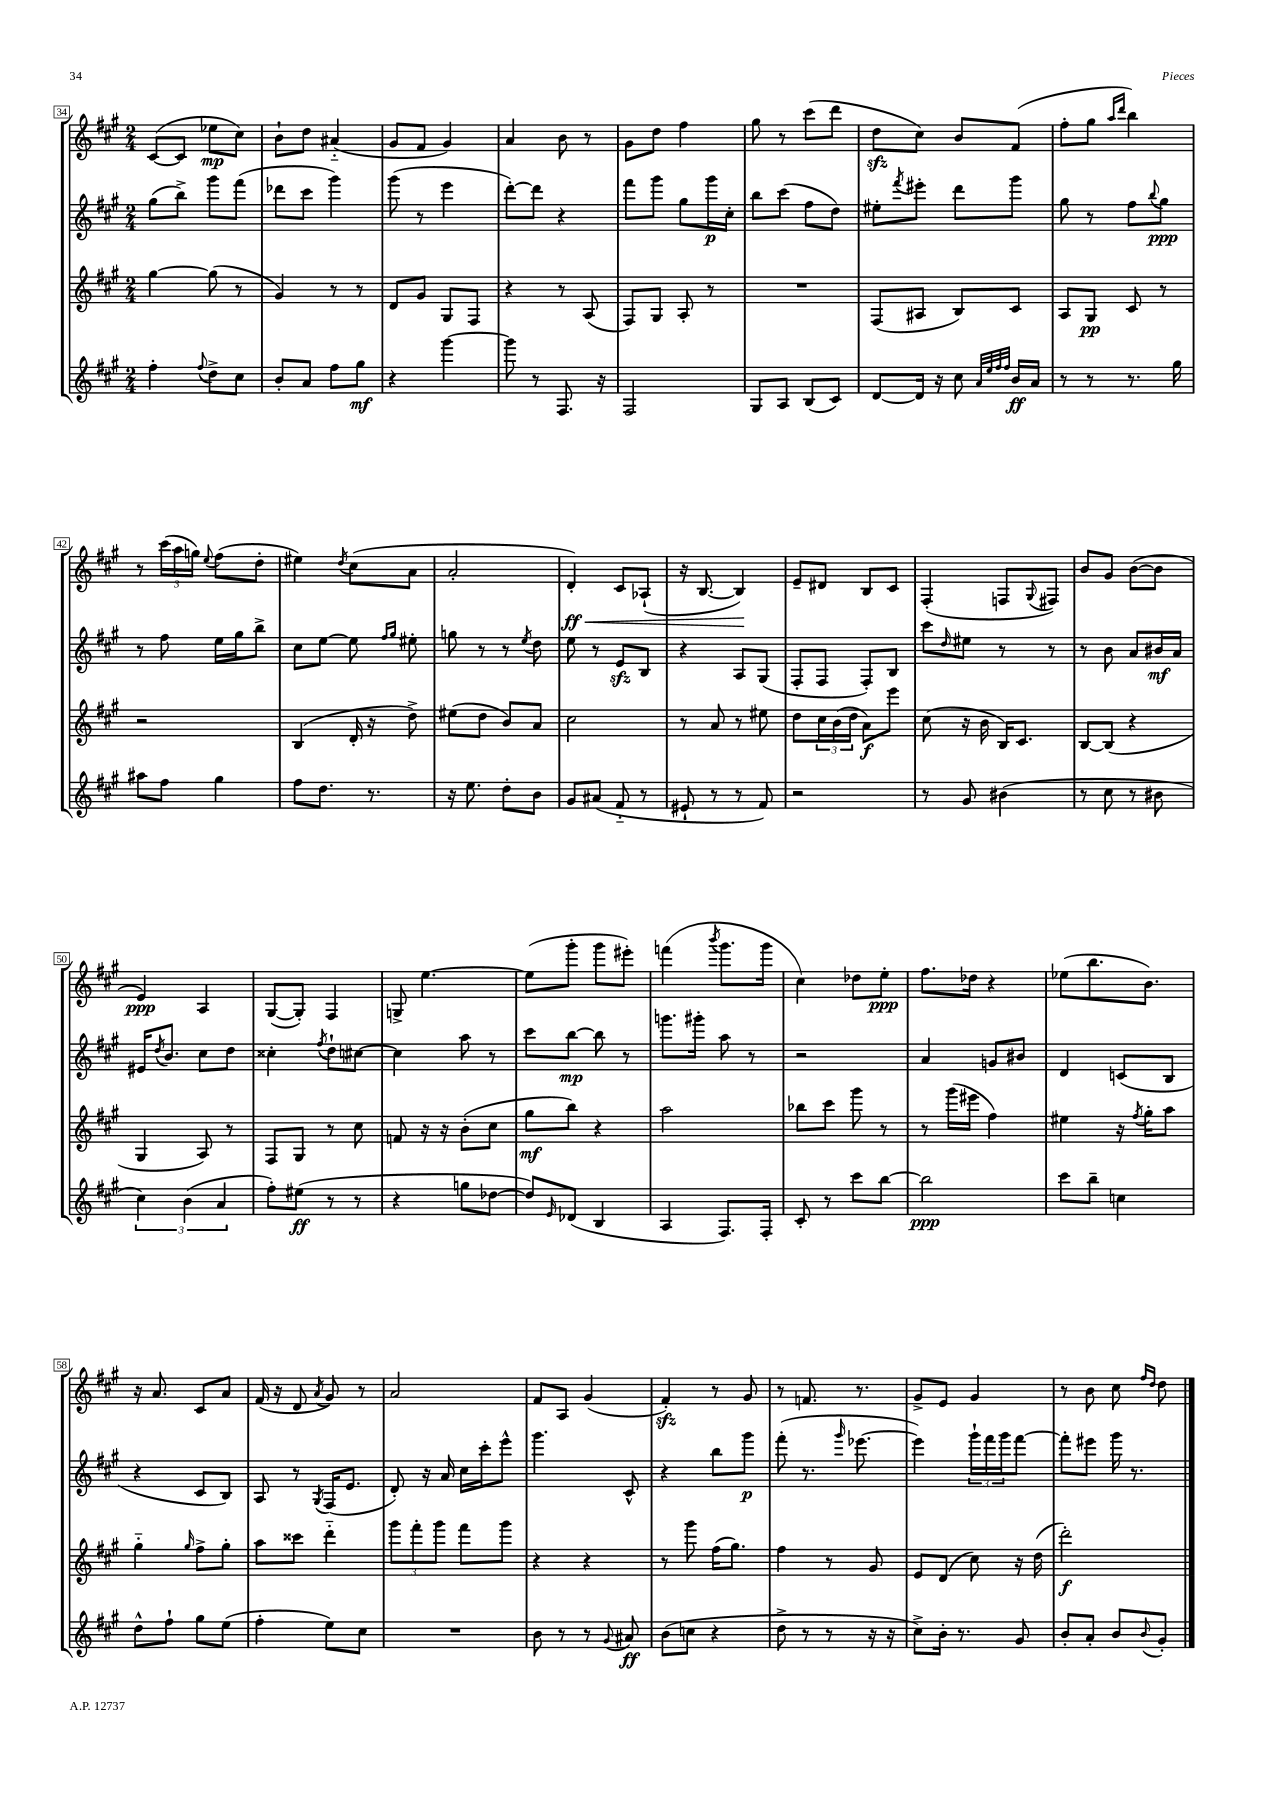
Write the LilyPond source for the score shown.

<<
\new StaffGroup <<
\new Staff = "s0" {
    \clef treble \key a \major \numericTimeSignature \time 2/4
    cis'8~( cis'8 ees''8\mp cis''8) |
    b'8-! d''8 ais'4-_( |
    gis'8 fis'8 gis'4) |
    a'4 b'8 r8 |
    gis'8 d''8 fis''4 |
    gis''8 r8 cis'''8( d'''8 |
    d''8\sfz cis''8) b'8 fis'8( |
    fis''8-. gis''8 \grace { a''16 d'''16 } b''4) |
    r8 \tuplet 3/2 { cis'''16( a''16 g''16) } \appoggiatura { e''8 } fis''8( d''8-. |
    eis''4) \acciaccatura { d''8 } cis''8( a'8 |
    a'2-. |
    d'4-.\ff\<) cis'8 aes8-!( |
    r16 b8.~ b4\!) |
    e'8-- dis'8 b8 cis'8 |
    fis4-.( f8 \appoggiatura { gis8 } fis8) |
    b'8 gis'8 b'8~( b'8 |
    e'4\ppp) a4 |
    gis8~( gis8-.) fis4 |
    g8-> e''4.~ |
    e''8( gis'''8-. gis'''8 eis'''8-.) |
    f'''4( \acciaccatura { b'''8 } gis'''8. gis'''16 |
    cis''4) des''8 e''8-.\ppp |
    fis''8. des''16 r4 |
    ees''8( b''8. b'8.) |
    r16 a'8. cis'8 a'8 |
    fis'16( r16 d'8 \acciaccatura { a'8 } gis'8) r8 |
    a'2 |
    fis'8 a8 gis'4( |
    fis'4-.\sfz) r8 gis'8 |
    r8 f'8. r8. |
    gis'8-> e'8 gis'4 |
    r8 b'8 cis''8 \grace { fis''16 d''16 } d''8 \bar "|." |
}
\new Staff = "s1" {
    \clef treble \key a \major \numericTimeSignature \time 2/4
    gis''8( b''8->) gis'''8 fis'''8( |
    des'''8 cis'''8 gis'''4) |
    gis'''8( r8 e'''4 |
    d'''8~-.) d'''8 r4 |
    fis'''8 gis'''8 gis''8 gis'''16\p cis''16-. |
    b''8 cis'''8( fis''8 d''8) |
    eis''8-. \acciaccatura { fis'''8 } eis'''8-. d'''8 gis'''8 |
    gis''8 r8 fis''8 \appoggiatura { b''8 } gis''8\ppp |
    r8 fis''8 e''16 gis''16 b''8-> |
    cis''8 e''8~ e''8 \grace { fis''16 gis''16 } eis''8-. |
    g''8 r8 r8 \acciaccatura { e''8 } d''8 |
    e''8 r8 e'8\sfz b8 |
    r4 a8 gis8( |
    fis8-. fis8 fis8-.) b8 |
    cis'''8 \grace { d''16 } eis''8 r8 r8 |
    r8 b'8 a'8 bis'16\mf a'16 |
    eis'16 \acciaccatura { d''8 } b'8. cis''8 d''8 |
    cisis''4-. \acciaccatura { fis''8 } d''8-! cis''8~ |
    cis''4 a''8 r8 |
    cis'''8 b''8~\mp b''8 r8 |
    g'''8. gis'''16-. a''8 r8 |
    r2 |
    a'4 g'8 bis'8 |
    d'4 c'8( b8 |
    r4 cis'8 b8) |
    a8 r8 \acciaccatura { gis8 } fis16( e'8. |
    d'8-.) r16 a'16 cis''16 cis'''16-. e'''8-^ |
    gis'''4. cis'8-^ |
    r4 b''8 gis'''8\p |
    fis'''8-.( r8. \grace { gis'''16 } ees'''8.~ |
    ees'''4) \tuplet 3/2 { gis'''16-! fis'''16 gis'''16 } fis'''8~ |
    fis'''8-. eis'''8 gis'''16 r8. \bar "|." |
}
\new Staff = "s2" {
    \clef treble \key a \major \numericTimeSignature \time 2/4
    gis''4~ gis''8( r8 |
    gis'4) r8 r8 |
    d'8 gis'8 gis8 fis8 |
    r4 r8 a8( |
    fis8) gis8 a8-. r8 |
    R2 |
    fis8( ais8 b8) cis'8 |
    a8 gis8\pp cis'8 r8 |
    r2 |
    b4( d'16-. r16 d''8->) |
    eis''8( d''8 b'8) a'8 |
    cis''2 |
    r8 a'8 r8 eis''8 |
    d''8 \tuplet 3/2 { cis''16 b'16( d''16 } a'8\f) e'''8 |
    cis''8( r16 b'16 b16) cis'8. |
    b8~ b8( r4 |
    gis4 a8) r8 |
    fis8 gis8 r8 cis''8 |
    f'8 r16 r16 b'8-.( cis''8 |
    gis''8\mf b''8) r4 |
    a''2 |
    bes''8 cis'''8 gis'''8 r8 |
    r8 gis'''16( eis'''16 fis''4) |
    eis''4 r16 \acciaccatura { fis''8 } gis''16-. a''8 |
    gis''4-_ \grace { gis''16 } fis''8-> gis''8-. |
    a''8 cisis'''8 d'''4-_ |
    \tuplet 3/2 { gis'''8 fis'''8-. gis'''8 } fis'''8 gis'''8 |
    r4 r4 |
    r8 gis'''8 fis''16( gis''8.) |
    fis''4 r8 gis'8 |
    e'8 d'8( cis''8) r16 d''16( |
    d'''2-.\f) \bar "|." |
}
\new Staff = "s3" {
    \clef treble \key a \major \numericTimeSignature \time 2/4
    fis''4-. \appoggiatura { fis''8 } d''8-> cis''8 |
    b'8-. a'8 fis''8 gis''8\mf |
    r4 gis'''4~ |
    gis'''8 r8 fis8. r16 |
    fis2 |
    gis8 a8 b8( cis'8) |
    d'8~ d'16 r16 cis''8 \grace { a'32 e''32 fis''32 fis''32 } b'16\ff a'16 |
    r8 r8 r8. gis''16 |
    ais''8 fis''8 gis''4 |
    fis''8 d''8. r8. |
    r16 e''8. d''8-. b'8 |
    gis'8 ais'8( fis'8-_ r8 |
    eis'8-! r8 r8 fis'8) |
    r2 |
    r8 gis'8 bis'4( |
    r8 cis''8 r8 bis'8 |
    \tuplet 3/2 { cis''4) b'4( a'4 } |
    fis''8-.) eis''8\ff( r8 r8 |
    r4 g''8 des''8~ |
    des''8) \grace { e'16 } des'8( b4 |
    a4 fis8.) fis16-. |
    cis'8-. r8 cis'''8 b''8~ |
    b''2\ppp |
    cis'''8 b''8-- c''4 |
    d''8-^ fis''8-! gis''8 e''8( |
    fis''4-. e''8) cis''8 |
    R2 |
    b'8 r8 r8 \appoggiatura { gis'8 } ais'8\ff |
    b'8( c''8 r4 |
    d''8-> r8 r8 r16 r16 |
    cis''8->) b'16-. r8. gis'8 |
    b'8-. a'8-. b'8 \appoggiatura { b'8 } gis'8-. \bar "|." |
}
>>
>>
\layout { \context { \Score currentBarNumber = #34 \override BarNumber.stencil = #(make-stencil-boxer 0.1 0.3 ly:text-interface::print) } }
